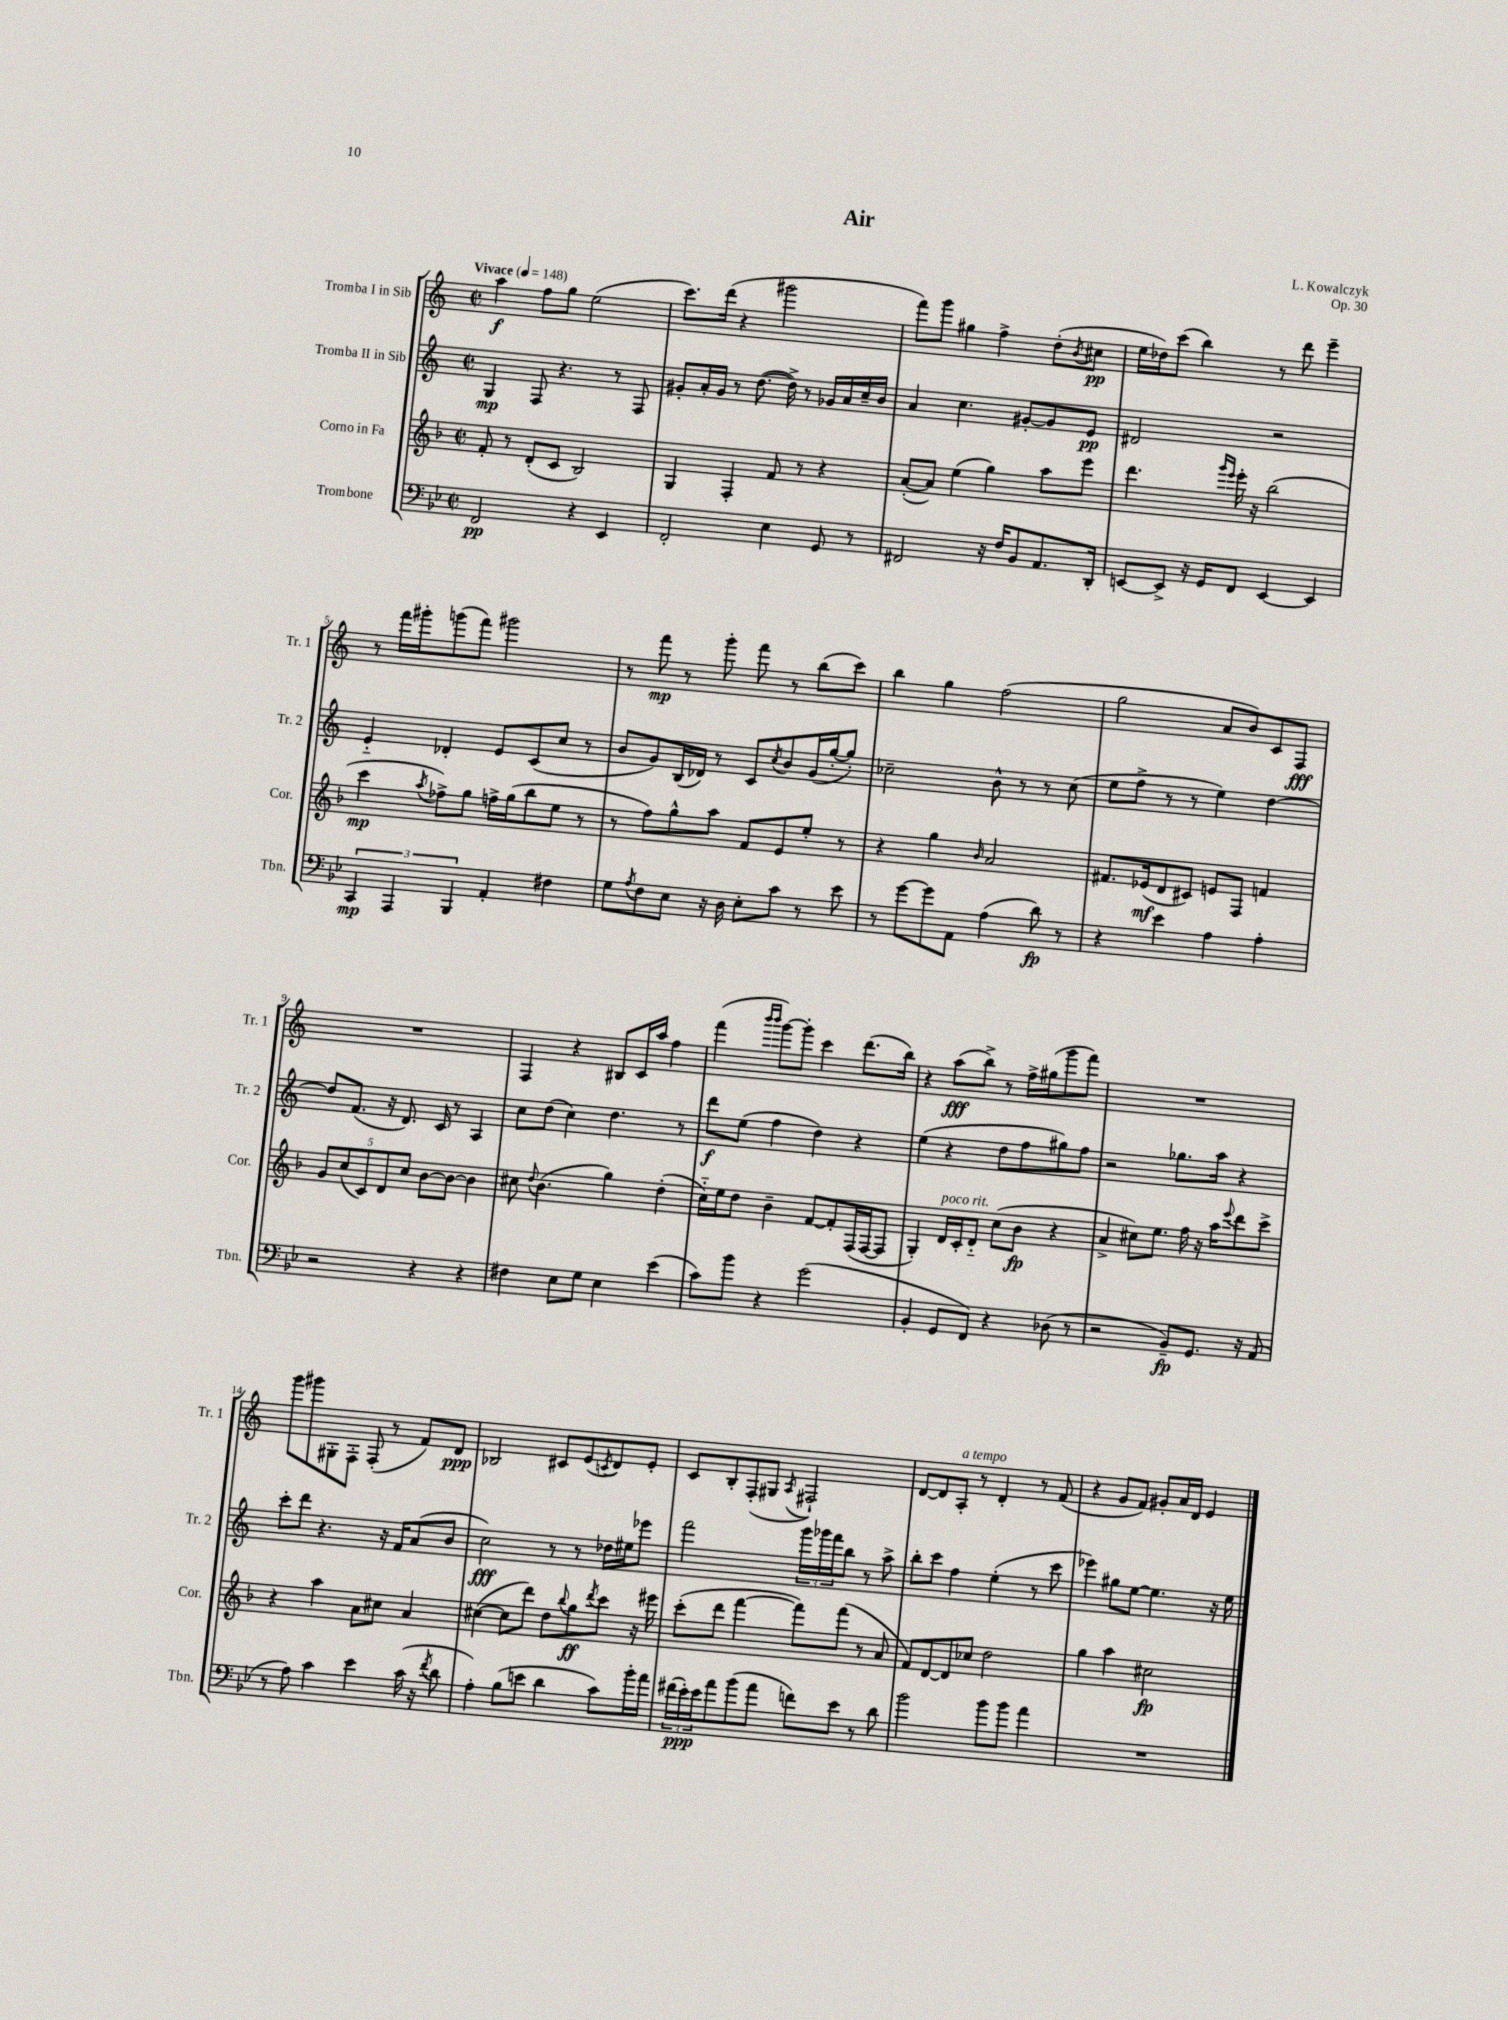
\header { title = "Air" composer = "L. Kowalczyk" opus = "Op. 30" }
<<
\new StaffGroup <<
\new Staff = "s0" \with { instrumentName = "Tromba I in Sib" shortInstrumentName = "Tr. 1" } {
    \clef treble \key c \major \defaultTimeSignature \time 2/2 \tempo "Vivace" 4 = 148
    a''4\f f''8 g''8 e''2( |
    c'''8.) d'''16( r4 gis'''2 |
    f'''8) g'''8 gis''4 f''4-> d''8-.( \acciaccatura { b'8 } cis''8\pp |
    e''16 des''16) c'''8( b''4) r8 d'''8 e'''4-- |
    r8 f'''16 gis'''16-. g'''8( f'''8) gis'''2 |
    r8 f'''8\mp r8 g'''8-. f'''8 r8 b''8( c'''8) |
    b''4 g''4 f''2( |
    g''2 a'8 b'8) c'8 f8\fff |
    R1 |
    f4 r4 bis8 c'16 a''16 f''4 |
    f'''4( \grace { b'''16 b'''16 } g'''8~) g'''8-. c'''4 d'''8.( b''16) |
    r4 a''8\fff( b''8->) r8 f''16-> gis''16( g'''8 f'''8) |
    R1 |
    g'''8 gis'''8 gis8-. f8-. f8-.( r8 f'8) d'8\ppp |
    bes2 cis'8 e'8( \acciaccatura { c'8 } d'8) e'8-. |
    c'8 b8-. f8-.( gis8 \acciaccatura { a8 } fis2-!) |
    d'8~ d'8 a8-.^\markup { \italic "a tempo" } r8 d'4-. r8 f'8( |
    r4 g'8 f'8) gis'8-. a'16 d'16 e'4 \bar "|." |
}
\new Staff = "s1" \with { instrumentName = "Tromba II in Sib" shortInstrumentName = "Tr. 2" } {
    \clef treble \key c \major \defaultTimeSignature \time 2/2
    g4\mp f8 r4. r8 f8 |
    gis'8-. a'16-. gis'16 r8 d''8.~( d''16->) r8 ges'16 a'16 c''16-- b'16 |
    a'4 c''4. gis'8~-. gis'8 e'8\pp |
    dis'2 r2 |
    e'4-_ des'4-. e'8 c'8( c''8 r8 |
    b'8 g'8) b16( des'16) r8 c'8 \acciaccatura { c''8 } b'8 g'16( g''16~-. g''8-.) |
    ces''2-- b'8-^ r8 r8 ces''8( |
    e''8 f''8-> r8 r8 e''4) d''4~ |
    d''8 f'8.( r16 d'8.) c'16 r8 a4 |
    c''8 d''8( c''4) d''4. r8 |
    d'''8\f e''8( f''4 d''4) r4 |
    e''4( r4 d''8 f''8 gis''8) f''8 |
    r2 ges''8. a''16 r4 |
    c'''8-. d'''8 r4. r16 f'16 a'8( b'8 |
    c''2\fff) r8 r8 des''16 eis''16 ees'''8 |
    f'''2 \tuplet 3/2 { g'''16 ges'''16 f'''16 } b''8 r8 a''8-> |
    b''8-. c'''8 f''4 e''4-.( r8 c'''8 |
    ees'''4) gis''8 e''8~ e''4. r16 e''16 \bar "|." |
}
\new Staff = "s2" \with { instrumentName = "Corno in Fa" shortInstrumentName = "Cor." } {
    \clef treble \key f \major \defaultTimeSignature \time 2/2
    f'8-. r8 d'8-.( c'8 bes2) |
    g4 f4-. f'8 r8 r4 |
    a'8~-.( a'8) e''4( g''4) a''8 e'''8 |
    d'''4. \grace { g'''16 e'''16 } e'''16-. r16 bes''2( |
    c'''4\mp \acciaccatura { a''8 } fes''8->) g''8 f''16-> g''16( bes''8 e''8 r8 |
    r8 f''8) g''8-^ a''8 f'8 e'8 e''8-. r8 |
    r4 g''4 \grace { bes'16 } a'2 |
    fis'8. ees'16\mf( d'8 cis'8) e'8 f8 f'4 |
    \tuplet 5/4 { g'8 c''8( c'8) d'8 c''8 } bes'8~ bes'8~ bes'4 |
    cis''8 \appoggiatura { d''8 } bes'4.( g''4) d''4-.( |
    c''16-_) e''16 d''8 bes'4-- f'8~ f'8-. f16( f16~ f8 |
    g4-.) d'16^\markup { \italic "poco rit." } c'16-. d'8-_ c''8( bes'8\fp r4 |
    a'4-> cis''8) e''8. f''16 r16 a''16 \appoggiatura { e'''8 } d'''8 c'''8-> |
    r4 a''4 a'8 cis''8 a'4 |
    cis''4~( cis''8 d'''8) d''8 \appoggiatura { bes''8 } g''8\ff \acciaccatura { d'''8 } c'''8 r16 eis'''16 |
    c'''8-.( d'''8 f'''4~ f'''8) f'''8( r8 a'8 |
    f'8) d'8~ d'8 ces''8 d''2 |
    g''4 a''4 cis''2\fp \bar "|." |
}
\new Staff = "s3" \with { instrumentName = "Trombone" shortInstrumentName = "Tbn." } {
    \clef bass \key bes \major \defaultTimeSignature \time 2/2
    f,2\pp r4 ees,4 |
    f,2-. ees4 g,8 r8 |
    fis,2 r16 f16 bes,8 a,8. d,16-. |
    e,8~ e,8-> r16 g,16 f,8 e,4~ e,4 |
    \tuplet 3/2 { c,4\mp a,,4 bes,,4 } a,4-. fis4 |
    g8 \acciaccatura { a8 } f8 ees8 r16 d16 ees8-. c'8 r8 ees'8 |
    r8 g'8~ g'8 a,8 a4( d'8\fp) r8 |
    r4 ees'4 a4 a4-. |
    r2 r4 r4 |
    fis4 ees8 g8 ees4 ees'4( |
    c'8) bes'8 r4 g'2( |
    bes,4-. g,8 f,8) r4 des8( r8 |
    r2 bes,8--\fp) g,8. r16 a,8( |
    r8 a8) c'4 ees'4 c'16( r16 \acciaccatura { f'8 } d'8 |
    a4-.) bes8( e'8 d'4 c'8) bes'16-. a'16 |
    \tuplet 3/2 { fis'16( ees'16-.\ppp) ees'16 } a'8 bes'8( a'8 f'8) ees'8 r8 d'8 |
    bes'2 bes'8 bes'8 a'4 |
    R1 \bar "|." |
}
>>
>>
